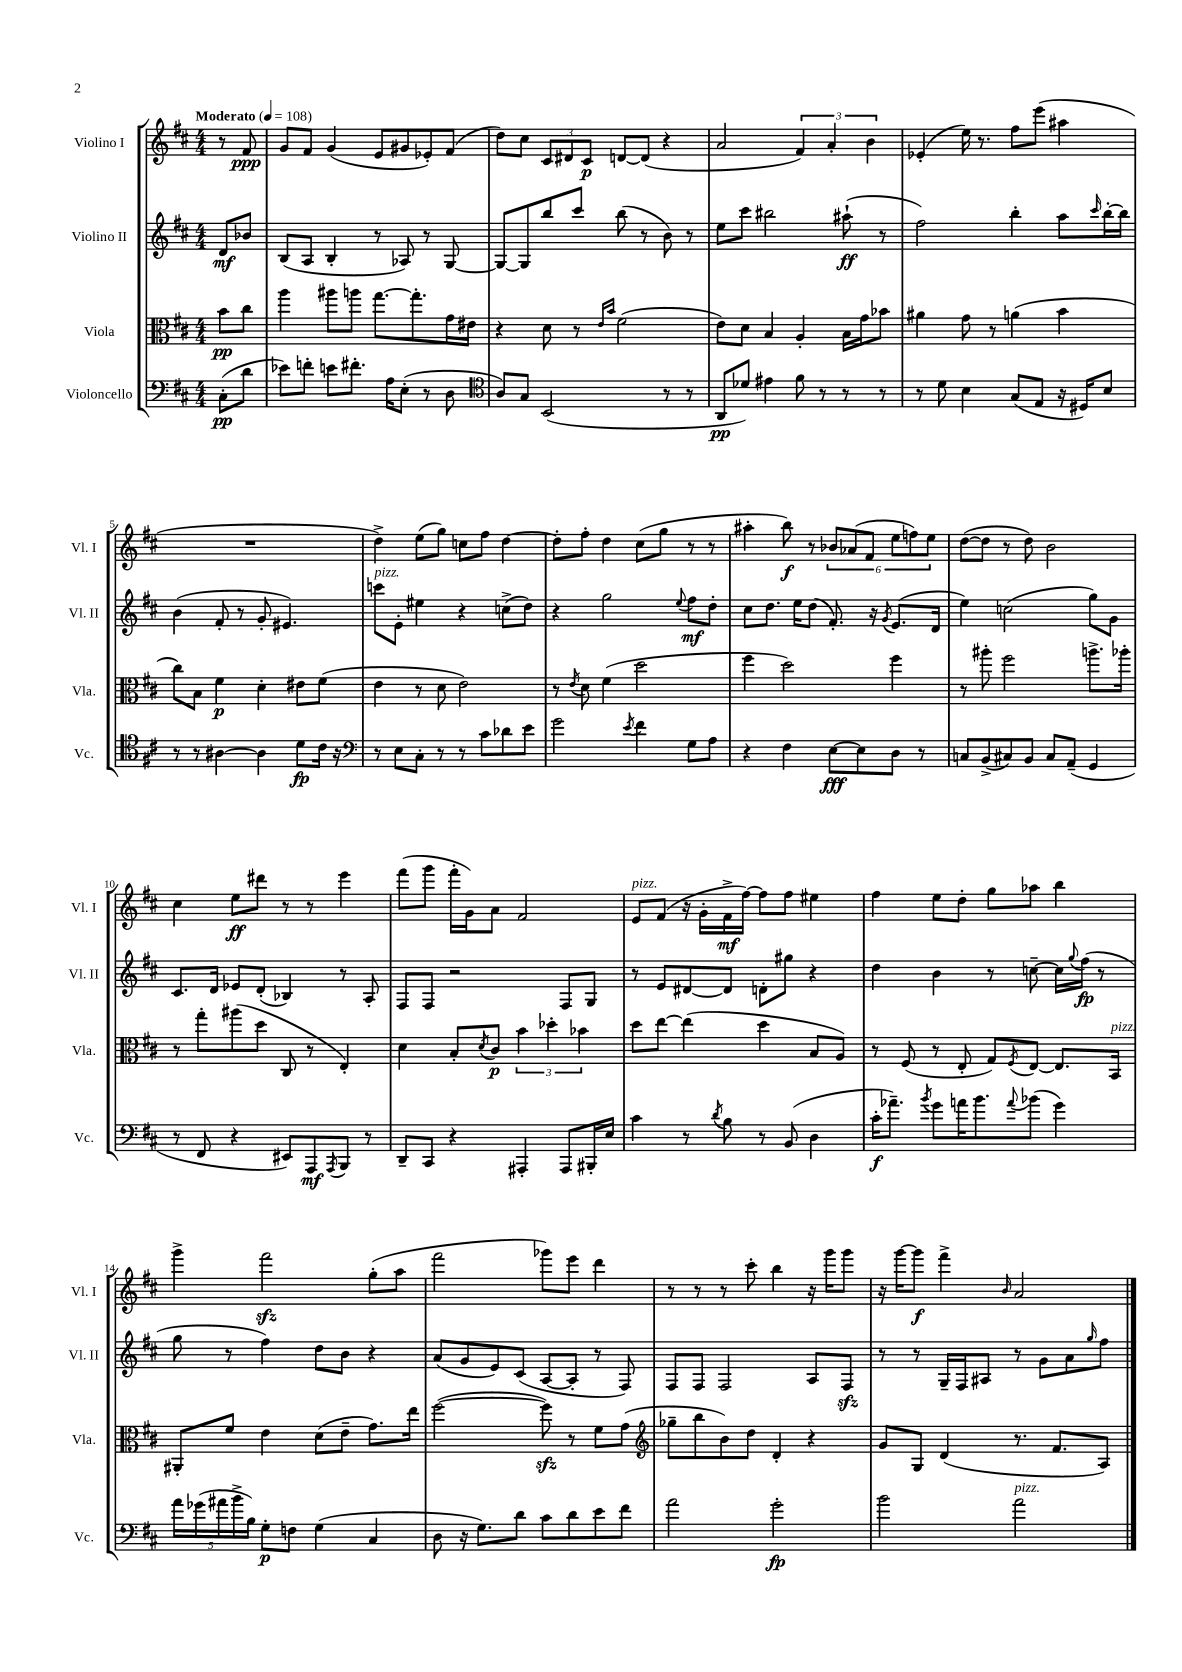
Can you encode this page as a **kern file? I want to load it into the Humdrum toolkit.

**kern	**dynam	**kern	**dynam	**kern	**dynam	**kern	**dynam
*part4	*part4	*part3	*part3	*part2	*part2	*part1	*part1
*staff4	*staff4	*staff3	*staff3	*staff2	*staff2	*staff1	*staff1
*I"Violoncello	*	*I"Viola	*	*I"Violino II	*	*I"Violino I	*
*I'Vc.	*	*I'Vla.	*	*I'Vl. II	*	*I'Vl. I	*
*clefF4	*	*clefC3	*	*clefG2	*	*clefG2	*
*k[f#c#]	*	*k[f#c#]	*	*k[f#c#]	*	*k[f#c#]	*
*M4/4	*	*M4/4	*	*M4/4	*	*M4/4	*
*MM108	*	*MM108	*	*MM108	*	*MM108	*
=	=	=	=	=	=	=	=
!	!	!	!	!	!	!LO:TX:a:B:t=Moderato	!
(8C#'\L	pp	8b\L	pp	8d/L	mf	8r	.
8d\J	.	8cc#\J	.	8b-X/J	.	8f#/	ppp
=1	=1	=1	=1	=1	=1	=1	=1
8e-X\L)	.	4aa\	.	(8B/L	.	8g/L	.
8fn'\J	.	.	.	8A/J	.	8f#/J	.
8en\L	.	8aa#X\L	.	4B'/	.	(4g/	.
8.f#X'\J	.	8aan\J	.	.	.	.	.
.	.	[8.gg\L	.	8r	.	8e/L	.
16A\KL	.	.	.	.	.	.	.
(8E'\J	.	.	.	8A-X/)	.	8g#X/	.
.	.	8.gg'\]	.	.	.	.	.
8r	.	.	.	8r	.	8e-X'/)	.
8D\	.	16g\L	.	[8G/	.	(8f#/J	.
.	.	16e#X\JJ	.	.	.	.	.
=2	=2	=2	=2	=2	=2	=2	=2
*clefC4	*	*	*	*	*	*	*
8A/L)	.	4r	.	8G/L_	.	8dd\L)	.
8G/J	.	.	.	8G/]	.	8cc#\J	.
(2BB/	.	8d\	.	8bb/	.	12c#/L	.
.	.	.	.	.	.	12d#X/	.
.	.	8r	.	8ccc#/J	.	.	.
.	.	.	.	.	.	12c#/J	p
.	.	16qqe/LL	.	.	.	.	.
.	.	16qqb/JJ	.	.	.	.	.
.	.	(2f#\	.	(8bb\	.	[8dn/L	.
.	.	.	.	8r	.	(8d/J]	.
8r	.	.	.	8b\)	.	4r	.
8r	.	.	.	8r	.	.	.
=3	=3	=3	=3	=3	=3	=3	=3
8AA/L	pp	8e\L)	.	8ee\L	.	2a/	.
8d-X/J)	.	8d\J	.	8ccc#\J	.	.	.
4e#X\	.	4B/	.	2bb#X\	.	.	.
8f#\	.	4A'/	.	.	.	6f#/)	.
8r	.	.	.	.	.	.	.
.	.	.	.	.	.	6a'/	.
8r	.	16B\LL	.	(8aa#X`\	ff	.	.
.	.	16g\J	.	.	.	.	.
.	.	.	.	.	.	6b\	.
8r	.	8b-X\J	.	8r	.	.	.
=4	=4	=4	=4	=4	=4	=4	=4
8r	.	4a#X\	.	2ff#\)	.	(4e-X'/	.
8d\	.	.	.	.	.	.	.
4B\	.	8g\	.	.	.	16ee\)	.
.	.	.	.	.	.	8.r	.
.	.	8r	.	.	.	.	.
(8G/L	.	(4an\	.	4bb'\	.	8ff#\L	.
8E/J	.	.	.	.	.	(8eee\J	.
16r	.	4b\	.	8aa\L	.	4aa#X\	.
16D#X/KL)	.	.	.	.	.	.	.
.	.	.	.	16qqccc#/	.	.	.
8B/J	.	.	.	[16bb'\L	.	.	.
.	.	.	.	16bb\JJ]	.	.	.
!!LO:LB:g=z
=5	=5	=5	=5	=5	=5	=5	=5
8r	.	8cc#\L)	.	(4b\	.	1r	.
8r	.	8B\J	.	.	.	.	.
[4A#X\	.	4f#\	p	8f#'/	.	.	.
.	.	.	.	8r	.	.	.
4A#\]	.	4d'\	.	8g'/	.	.	.
.	.	.	.	4.e#X/)	.	.	.
8d\L	fp	8e#X\L	.	.	.	.	.
16c#\Jk	.	(8f#\J	.	.	.	.	.
16r	.	.	.	.	.	.	.
=6	=6	=6	=6	=6	=6	=6	=6
*clefF4	*	*	*	*	*	*	*
!	!	!	!	!LO:TX:a:i:t=pizz.	!	!	!
8r	.	4e\	.	8cccn\L	.	4dd^\)	.
8E\L	.	.	.	8e'\J	.	.	.
8C#'\J	.	8r	.	4ee#X\	.	(8ee\L	.
8r	.	8d\	.	.	.	8gg\J)	.
8r	.	2e\)	.	4r	.	8ccn\L	.
8c#\L	.	.	.	.	.	8ff#\J	.
8d-X\	.	.	.	(8ccn^\L	.	[4dd\	.
8e\J	.	.	.	8dd\J)	.	.	.
=7	=7	=7	=7	=7	=7	=7	=7
2g\	.	8r	.	4r	.	8dd'\L]	.
.	.	8qe/	.	.	.	.	.
.	.	8d\	.	.	.	8ff#'\J	.
.	.	(4f#\	.	2gg\	.	4dd\	.
8qe/	.	.	.	.	.	.	.
4f#\	.	2dd\	.	.	.	(8cc#\L	.
.	.	.	.	.	.	8gg\J	.
.	.	.	.	8qqee/	.	.	.
8G\L	.	.	.	8ff#\L	mf	8r	.
8A\J	.	.	.	8dd'\J	.	8r	.
=8	=8	=8	=8	=8	=8	=8	=8
4r	.	4ff#\	.	8cc#\L	.	4aa#X'\	.
.	.	.	.	8.dd\J	.	.	.
4F#\	.	2dd\)	.	.	.	8bb\)	f
.	.	.	.	16ee\KL	.	.	.
.	.	.	.	(8dd\J	.	8r	.
[8E\L	fff	.	.	8.f#'/)	.	12b-X/L	.
.	.	.	.	.	.	(12a-X/	.
8E\]	.	.	.	.	.	.	.
.	.	.	.	.	.	12f#/J	.
.	.	.	.	16r	.	.	.
.	.	.	.	8qg/	.	.	.
8D\J	.	4ff#\	.	(8.e/L	.	12ee\L	.
.	.	.	.	.	.	12ffn\)	.
8r	.	.	.	.	.	.	.
.	.	.	.	.	.	12ee\J	.
.	.	.	.	16d/Jk	.	.	.
=9	=9	=9	=9	=9	=9	=9	=9
8Cn/L	.	8r	.	4ee\)	.	([8dd\L	.
(8BB^/	.	8aa#X'\	.	.	.	8dd\J]	.
8C#X/)	.	2ff#\	.	(2ccn\	.	8r	.
8BB/J	.	.	.	.	.	8dd\)	.
8C#/L	.	.	.	.	.	2b\	.
(8AA~/J	.	.	.	.	.	.	.
4GG/	.	8.aan^\L	.	8gg\L)	.	.	.
.	.	.	.	8g\J	.	.	.
.	.	16aa-X'\Jk	.	.	.	.	.
!!LO:LB:g=z
=10	=10	=10	=10	=10	=10	=10	=10
8r	.	8r	.	8.c#/L	.	4cc#\	.
8FF#/	.	8gg'\L	.	.	.	.	.
.	.	.	.	16d/Jk	.	.	.
4r	.	(8aa#X\	.	8e-X/L	.	8ee\L	ff
.	.	8dd\J	.	(8d'/J	.	8ddd#X\J	.
8EE#X/L)	.	8C#/	.	4B-X/)	.	8r	.
8AAA/	mf	8r	.	.	.	8r	.
8qAAA/	.	.	.	.	.	.	.
8BBB/J	.	4E'/)	.	8r	.	4eee\	.
8r	.	.	.	8A'/	.	.	.
=11	=11	=11	=11	=11	=11	=11	=11
8DD~/L	.	4d\	.	8F#/L	.	(8fff#\L	.
8CC#/J	.	.	.	8F#/J	.	8ggg\J	.
4r	.	8B'/L	.	2r	.	16fff#'\LL	.
.	.	.	.	.	.	16g\J)	.
.	.	8qd/	.	.	.	.	.
.	.	8c#/J	p	.	.	8a\J	.
4AAA#X'/	.	6b\	.	.	.	2f#/	.
.	.	6dd-X'\	.	.	.	.	.
8AAA#/L	.	.	.	8F#/L	.	.	.
.	.	6b-X\	.	.	.	.	.
16BBB#X'/L	.	.	.	8G/J	.	.	.
16E/JJ	.	.	.	.	.	.	.
=12	=12	=12	=12	=12	=12	=12	=12
!	!	!	!	!	!	!LO:TX:a:i:t=pizz.	!
4c#\	.	8dd\L	.	8r	.	8e/L	.
.	.	[8ee\J	.	8e/L	.	(8f#/J	.
8r	.	(4ee\]	.	[8d#X/	.	16r	.
.	.	.	.	.	.	16g'\LL	.
8qd/	.	.	.	.	.	.	.
8B\	.	.	.	8d#/J]	.	16f#^\	mf
.	.	.	.	.	.	[16ff#\JJ)	.
8r	.	4dd\	.	8dn'\L	.	8ff#\L]	.
(8BB/	.	.	.	8gg#X\J	.	8ff#\J	.
4D\	.	8B/L	.	4r	.	4ee#X\	.
.	.	8A/J)	.	.	.	.	.
=13	=13	=13	=13	=13	=13	=13	=13
16c#'\KL	f	8r	.	4dd\	.	4ff#\	.
8.a-X~\J)	.	.	.	.	.	.	.
.	.	(8F#/	.	.	.	.	.
8qb/	.	.	.	.	.	.	.
8g\L	.	8r	.	4b\	.	8ee\L	.
16an\K	.	8E'/	.	.	.	8dd'\J	.
8.b\	.	.	.	.	.	.	.
.	.	8G/L)	.	8r	.	8gg\L	.
8qqa/	.	8qF#/	.	.	.	.	.
(8b-X\J	.	[8E/J	.	[8ccn~\	.	8aa-X\J	.
4g\)	.	8.E/L]	.	16cc\LL]	.	4bb\	.
.	.	.	.	8qqgg/	.	.	.
.	.	.	.	(16ff#\JJ	fp	.	.
.	.	.	.	8r	.	.	.
!	!	!LO:TX:a:i:t=pizz.	!	!	!	!	!
.	.	16BB/Jk	.	.	.	.	.
!!LO:LB:g=z
=14	=14	=14	=14	=14	=14	=14	=14
20a\LL	.	8AA#X'/L	.	8gg\	.	4ggg^\	.
(20g-X\	.	.	.	.	.	.	.
20a#X\	.	.	.	.	.	.	.
.	.	8f#/J	.	8r	.	.	.
20b^\	.	.	.	.	.	.	.
20B\JJ)	.	.	.	.	.	.	.
8G'\L	p	4e\	.	4ff#\)	.	2fff#zz\	.
8Fn\J	.	.	.	.	.	.	.
(4G\	.	(8d\L	.	8dd\L	.	.	.
.	.	8e~\J	.	8b\J	.	.	.
4C#/	.	8.g\L)	.	4r	.	(8gg'\L	.
.	.	.	.	.	.	8aa\J	.
.	.	16ee\Jk	.	.	.	.	.
=15	=15	=15	=15	=15	=15	=15	=15
8D\	.	([2ff#\	.	(8a/L	.	2fff#\	.
16r	.	.	.	8g/	.	.	.
8.G\L)	.	.	.	.	.	.	.
.	.	.	.	8e/)	.	.	.
8d\J	.	.	.	(8c#/J	.	.	.
8c#\L	.	8ff#zz\])	.	[8A/L	.	8ggg-X\L)	.
8d\	.	8r	.	8A'/J]	.	8eee\J	.
8e\	.	8f#\L	.	8r	.	4ddd\	.
8f#\J	.	(8g\J	.	8F#/)	.	.	.
=16	=16	=16	=16	=16	=16	=16	=16
*	*	*clefG2	*	*	*	*	*
2a\	.	8gg-X~\L	.	8F#/L	.	8r	.
.	.	8bb\	.	8F#/J	.	8r	.
.	.	8b\)	.	2F#/	.	8r	.
.	.	8dd\J	.	.	.	8ccc#'\	.
2g'\	fp	4d'/	.	.	.	4bb\	.
.	.	4r	.	8A/L	.	16r	.
.	.	.	.	.	.	16ggg\KL	.
.	.	.	.	8F#zz/J	.	8ggg\J	.
=17	=17	=17	=17	=17	=17	=17	=17
2b\	.	8g/L	.	8r	.	16r	.
.	.	.	.	.	.	[16ggg\KL	.
.	.	8G/J	.	8r	.	8ggg\J]	f
.	.	(4d/	.	16G~/LL	.	4fff#^\	.
.	.	.	.	16F#/J	.	.	.
.	.	.	.	8A#X/J	.	.	.
.	.	.	.	.	.	16qqb/	.
!LO:TX:a:i:t=pizz.	!	!	!	!	!	!	!
2a\	.	8.r	.	8r	.	2a/	.
.	.	.	.	8g\L	.	.	.
.	.	8.f#/L	.	.	.	.	.
.	.	.	.	8a\	.	.	.
.	.	.	.	16qqgg/	.	.	.
.	.	8A/J)	.	8ff#\J	.	.	.
==	==	==	==	==	==	==	==
*-	*-	*-	*-	*-	*-	*-	*-
